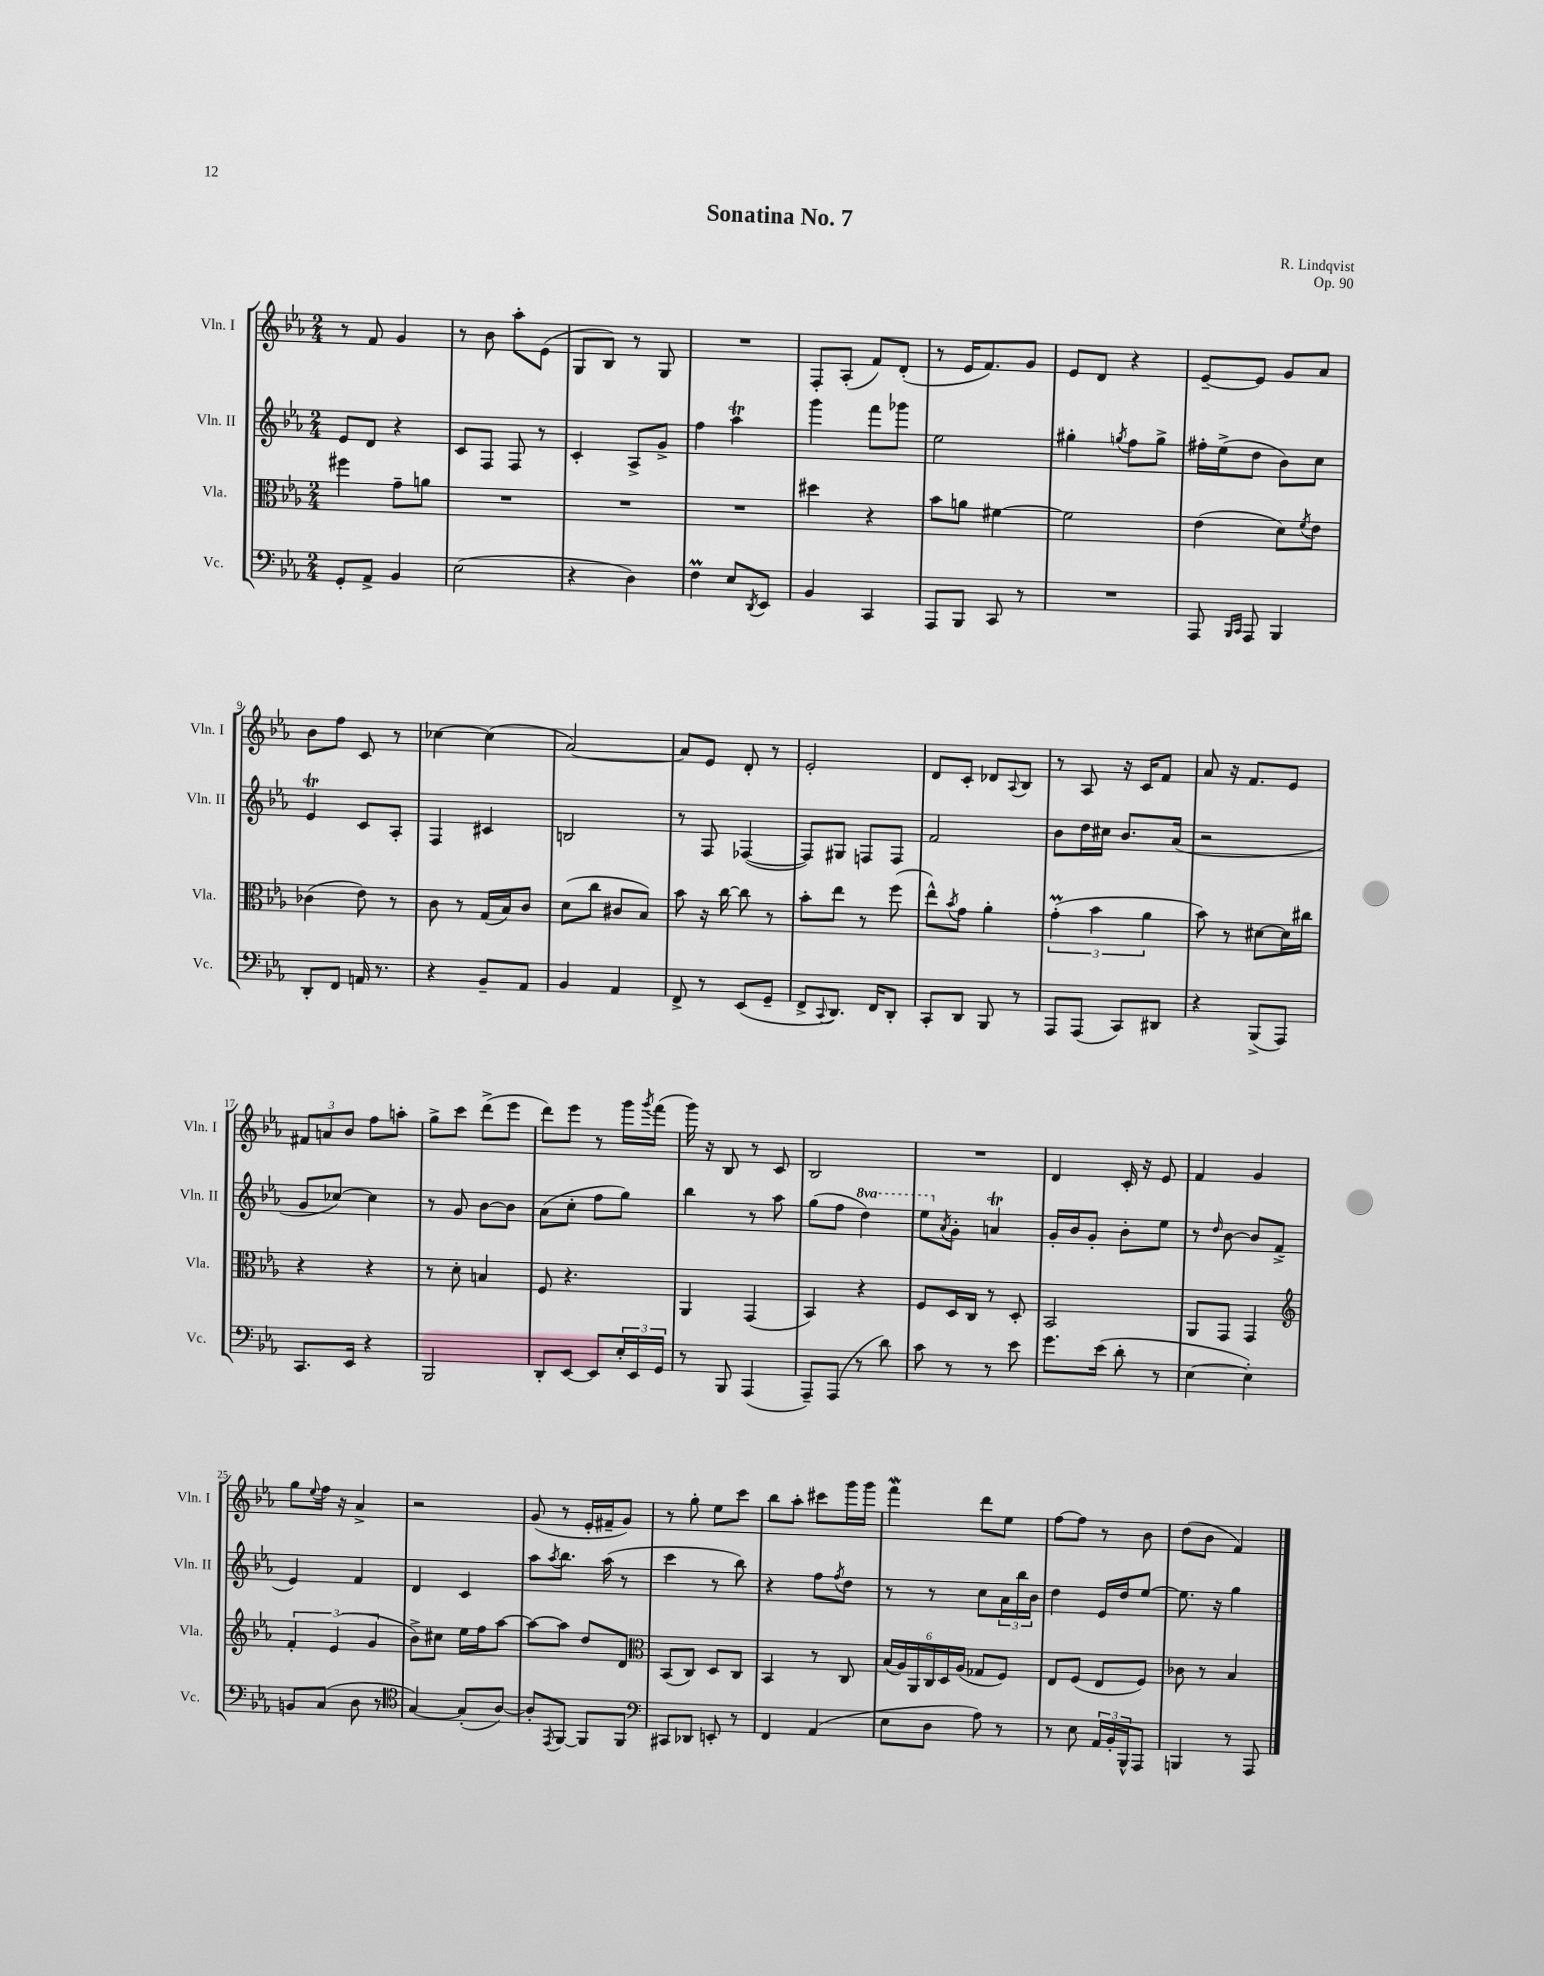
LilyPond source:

\header { title = "Sonatina No. 7" composer = "R. Lindqvist" opus = "Op. 90" }
<<
\new StaffGroup <<
\new Staff = "s0" \with { instrumentName = "Vln. I" shortInstrumentName = "Vln. I" } {
    \clef treble \key ees \major \numericTimeSignature \time 2/4
    r8 f'8 g'4 |
    r8 bes'8 aes''8-. ees'8( |
    g8 bes8) r8 g8 |
    R2 |
    f8-. aes8-.( f'8) d'8-.( |
    r8 ees'16 f'8.) g'8 |
    ees'8 d'8 r4 |
    ees'8~-- ees'8 g'8 aes'8 |
    bes'8 f''8 c'8 r8 |
    ces''4~ ces''4( |
    aes'2~) |
    aes'8 ees'8 d'8-. r8 |
    ees'2-. |
    d'8 c'8-. des'8 \appoggiatura { aes8 } bes8 |
    r8 aes8 r16 c'16 f'8 |
    aes'8 r16 f'8. ees'8 |
    \tuplet 3/2 { fis'8 a'8 bes'8 } f''8 a''8-. |
    g''8-> c'''8 d'''8->( ees'''8 |
    d'''8) ees'''8 r8 g'''16 \acciaccatura { g'''8 } f'''16( |
    g'''16) r16 bes8 r8 c'8 |
    bes2 |
    R2 |
    d'4 c'16-. r16 ees'8 |
    f'4 g'4 |
    g''8 \appoggiatura { ees''8 } f''16 r16 aes'4-> |
    r2 |
    g'8( r8 ees'16-. fis'16-- g'8) |
    r8 g''8-. ees''8 c'''8 |
    bes''8 aes''8-. cis'''8 g'''16 g'''16 |
    f'''4\mordent d'''8 ees''8 |
    f''8~ f''8 r8 bes'8 |
    d''8( bes'8 f'4) \bar "|." |
}
\new Staff = "s1" \with { instrumentName = "Vln. II" shortInstrumentName = "Vln. II" } {
    \clef treble \key ees \major \numericTimeSignature \time 2/4 \set Staff.ottavationMarkups = #ottavation-simple-ordinals
    ees'8 d'8 r4 |
    c'8 f8 f8 r8 |
    c'4-. aes8-> g'8-> |
    f''4 aes''4\trill |
    g'''4 f'''8 ges'''8 |
    ees''2 |
    gis''4-. \acciaccatura { g''8 } f''8 g''8-> |
    fis''16-. ees''16->( d''8 bes'8) c''8 |
    ees'4\trill c'8 aes8-. |
    f4 cis'4 |
    b2 |
    r8 f8 fes4~( |
    fes8) gis8 f8 f8 |
    f'2 |
    bes'8 d''16 cis''16 bes'8. aes'16( |
    r2 |
    g'8 ces''8~) ces''4 |
    r8 g'8 bes'8~ bes'8 |
    aes'8( c''8-. f''8 g''8) |
    bes''4 r8 aes''8 |
    g''8( f''8 \ottava #1 d'''4) |
    ees'''8 \ottava #0 \acciaccatura { aes'8 } g'8-. a'4\trill |
    g'16-. bes'16 g'8-. bes'8-. ees''8 |
    r8 \grace { d''16 } bes'8~ bes'8 f'8->( |
    ees'4) f'4 |
    d'4 c'4 |
    aes''8 \acciaccatura { aes''8 } bes''8. aes''16( r8 |
    c'''4 r8 bes''8) |
    r4 f''8 \acciaccatura { f''8 } d''8 |
    r8 r8 c''8 \tuplet 3/2 { aes'16 bes''16 bes'16 } |
    d''4 ees'16 d''16 ees''8~ |
    ees''8. r16 g''4 \bar "|." |
}
\new Staff = "s2" \with { instrumentName = "Vla." shortInstrumentName = "Vla." } {
    \clef alto \key ees \major \numericTimeSignature \time 2/4
    fis''4 g'8-- a'8 |
    R2 |
    R2 |
    R2 |
    dis''4 r4 |
    bes'8 a'8 fis'4~ |
    fis'2 |
    ees'4( d'8) \acciaccatura { f'8 } ees'8 |
    ces'4( ees'8) r8 |
    c'8 r8 g16( bes16) c'8 |
    d'8( c''8 cis'8 bes8) |
    bes'8 r16 c''16~ c''8 r8 |
    bes'8-. ees''8 r8 f''8( |
    ees''8-^) \acciaccatura { bes'8 } g'8 aes'4-. |
    \tuplet 3/2 { g'4-.\prall( bes'4 aes'4 } |
    bes'8) r8 dis'8~ dis'16 cis''16 |
    r4 r4 |
    r8 d'8-. b4 |
    f8 r4. |
    aes,4 g,4( |
    bes,4) r4 |
    f8 d16 c16 r8 d8-. |
    bes,2 |
    aes,8 g,8 g,4 |
    \clef treble \tuplet 3/2 { f'4-. ees'4( g'4 } |
    bes'8->) cis''8 ees''16 f''16 aes''8~ |
    aes''8~ aes''8 d''8 d'8 |
    \clef alto bes,8( c8) d8 c8 |
    bes,4 r8 c8 |
    \tuplet 6/4 { bes16( aes16) aes,16 c16 d16 aes16( } ges8 f8) |
    ees8 f8( ees8 f8) |
    ces'8 r8 bes4 \bar "|." |
}
\new Staff = "s3" \with { instrumentName = "Vc." shortInstrumentName = "Vc." } {
    \clef bass \key ees \major \numericTimeSignature \time 2/4
    g,8-. aes,8-> bes,4 |
    ees2( |
    r4 d4) |
    f4\prall ees8 \acciaccatura { d,8 } ees,8 |
    bes,4 c,4 |
    aes,,8 bes,,8 c,8 r8 |
    R2 |
    aes,,8 \grace { bes,,16 c,16 } aes,,8 bes,,4 |
    d,8-. f,8 a,16 r8. |
    r4 bes,8-- aes,8 |
    bes,4 aes,4 |
    f,8-> r8 ees,8( g,8-- |
    f,8-> \appoggiatura { c,8 } d,8.) f,16 d,8-. |
    c,8-. d,8 bes,,8 r8 |
    aes,,8 aes,,8( c,8) dis,8 |
    r4 bes,,8->( aes,,8) |
    c,8. ees,16 r4 |
    bes,,2 |
    d,8-. ees,8~ ees,8 \tuplet 3/2 { ees16-. ees,16 g,16 } |
    r8 bes,,8 aes,,4( |
    aes,,8--) aes,,8( r8 d'8) |
    c'8 r8 r8 ees'8 |
    g'8. ees'16( d'8-. r8 |
    ees4~ ees4-.) |
    b,8 c8( d8 r8 |
    \clef tenor g4~) g8-.( aes8~) |
    aes8-. \acciaccatura { ees,8 } f,8~ f,8 f,8 |
    \clef bass cis,8 des,8 e,8-. r8 |
    f,4 aes,4( |
    ees8 d8 aes8) r8 |
    r8 ees8 \tuplet 3/2 { aes,16 bes,16-. bes,,16-^ } aes,,8 |
    b,,4 r8 aes,,8 \bar "|." |
}
>>
>>
